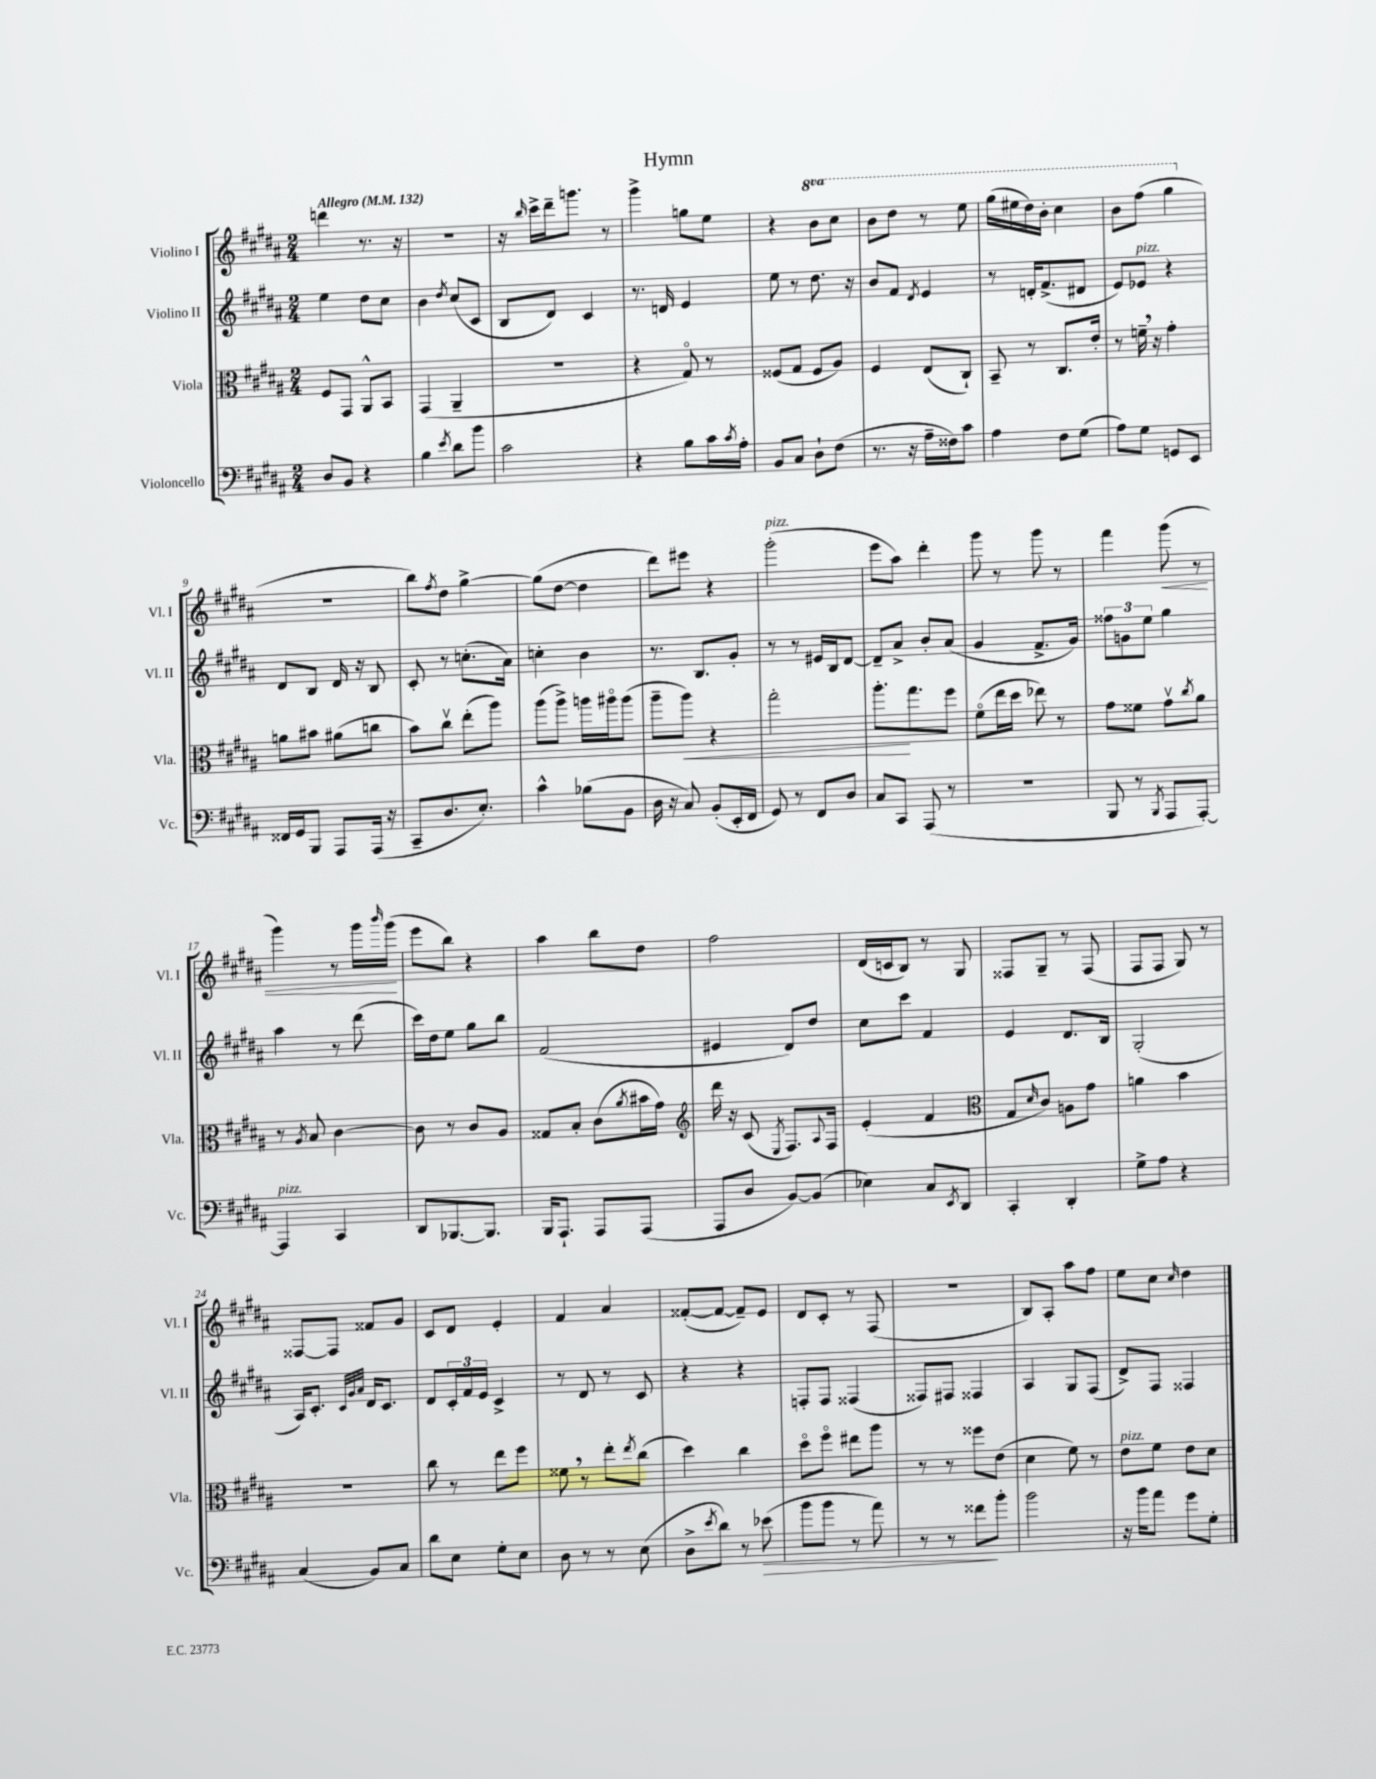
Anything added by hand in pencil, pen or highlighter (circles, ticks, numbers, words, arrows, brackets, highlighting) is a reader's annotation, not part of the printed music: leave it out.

**kern	**kern	**kern	**kern
*staff4	*staff3	*staff2	*staff1
*clefF4	*clefC3	*clefG2	*clefG2
*k[f#c#g#d#a#]	*k[f#c#g#d#a#]	*k[f#c#g#d#a#]	*k[f#c#g#d#a#]
*M2/4	*M2/4	*M2/4	*M2/4
*MM132	*MM132	*MM132	*MM132
8D#/L	8F#/L	4ee\	4ddd\
8BB/J	8GG#/J	.	.
4r	8AA#^^/L	8dd#\L	8.r
.	8BB/J	8cc#\J	.
.	.	.	16r
=	=	=	=
4B\	(4GG#/	4b\	2r
8qe/	.	8qdd#/	.
8d#\L	4AA#~/	(8cc#/L	.
8b\J	.	8c#/J	.
=	=	=	=
2c#\	2r	8B/L	16r
.	.	.	16qqbb/
.	.	.	16ccc#^\LL
.	.	8d#/J)	16ddd#~\J
.	.	.	8.ggg\J
.	.	4c#/	.
.	.	.	8r
=	=	=	=
4r	4r	8.r	4ggg#^\
.	.	16d/	.
8B\L	8G#o/)	4e/	8gg\L
16c#\L	8r	.	8ee\J
8qc#/	.	.	.
16A#'\JJ	.	.	.
=	=	=	=
8BB/L	(8F##/L	8ee\	4r
8C#/J	8G#/J	8r	.
8D#`\L	8F##/L	8.dd#\	8bb\L
(8F#\J	8A#/J)	.	8ccc#\J
.	.	16r	.
=	=	=	=
8.r	4F#/	8b/L	8bb\L
.	.	8f#/J	8ddd#\J
16r	.	.	.
.	.	8qd#/	.
16A#~\LL	(8E/L	4e/	8r
16F##\J)	.	.	.
8c#\J	8C#`/J)	.	8eee\
=	=	=	=
4A#\	8BB~/	8r	(16ggg#\LL
.	.	.	16eee#\
.	8r	16d'/LK	16ddd#\)
.	.	(8.f#^/	16bb'\JJ
8F#\L	8.C#/L	.	4ccc#\
(8G#\J	.	8d#/J	.
.	16e'/Jk	.	.
=	=	=	=
8A#\L)	8r	8e/L)	8bb\L
8G#\J	16f~\	8e-/J	(8fff#\J
.	16r	.	.
8GG/L	4g#'\	4r	4ggg#\
8EE/J	.	.	.
=	=	=	=
16FF##/LL	8a\L	8d#/L	2r
16GG#/J	.	.	.
8BBB/J	8b#\J	8B/J	.
8AAA#/L	(8a#\L	16d#/	.
.	.	16r	.
(16AAA#/Jk	8cc\J	8B/	.
16r	.	.	.
=	=	=	=
8CC#~/L	8b\L)	8c#'/	8bb\L)
.	.	.	8qff#/
8.D#/	8cc#v\J	8r	8dd#\J
.	(8ee'\L	(8.cc'\L	[4gg#^\
8.E'/J)	.	.	.
.	8aa#\J)	.	.
.	.	16a#\Jk)	.
=	=	=	=
4c#^^\	(8aa#\L	4cc'\	(8gg#\]L
.	8aa#^\J)	.	[8dd#\J
(8B-\L	16aa\LL	4b\	4dd#\]
.	16aa#o\J	.	.
8BB\J	(8aa#\J	.	.
=	=	=	=
16D#\	8aa#~\L	8.r	8ddd#\L)
16r	.	.	.
8C#/)	8aa#\J)	.	8eee#\J
.	.	8.B/L	.
(8BB'/L	4r	.	4r
16EE'/L	.	8g#'/J	.
16FF#/JJ	.	.	.
=	=	=	=
8GG#/)	2gg#'\	8r	(2ggg#'\
8r	.	8r	.
8FF#/L	.	16e#/LL	.
.	.	16B/J	.
8D#/J	.	[8d#/J	.
=	=	=	=
8C#/L	8.aa#'\L	8d#~/]L	8eee\L
8CC#/J	.	8a#^/J	8aa#\J)
.	8.gg#\	.	.
(8AAA#/	.	8b'/L	4ddd#'\
8r	8ff#\J	(8a#/J	.
=	=	=	=
2r	(8f#o\L	4g#/	8ggg#\
.	16ee\L	.	8r
.	16dd#\JJ	.	.
.	8ee-\)	8.f#^/L	8ggg#\
.	8r	.	8r
.	.	16g#/Jk)	.
=	=	=	=
8BBB/	8g#\L	12ff##\L	4fff#\
.	.	12g\	.
8r	8f##\J	.	.
.	.	12ee\J	.
8qBBB/	.	.	.
8AAA#/L	8g#v\L	4gg#\	(8ggg#\
.	8qcc#/	.	.
[8AAA#'/J)	8a#\J	.	8r
=	=	=	=
4AAA#/]	8r	4aa#\	4ggg#\)
.	8qA#/	.	.
.	8B/	.	.
4CC#/	[4c#\	8r	8r
.	.	(8ddd#\	16ggg#\LL
.	.	.	16qqbbb/
.	.	.	(16ggg#\JJ
=	=	=	=
8DD#/L	8c#\]	16ccc#\LL)	8eee\L
.	.	16dd#\J	.
[8.BBB-/	8r	8ee\J	8bb\J)
.	8c#/L	8gg#\L	4r
8.BBB-/]J	.	.	.
.	8A#/J	8bb\J	.
=	=	=	=
16BBB/LK	8G##/L	(2f#/	4aa#\
8.AAA#`/J	.	.	.
.	8B'/J	.	.
8AAA#/L	(8c#\L	.	8bb\L
.	8qa#/	.	.
(8AAA#/J	16b#\L	.	8dd#\J
.	16g#\JJ)	.	.
=	=	=	=
*	*clefG2	*	*
8AAA#/L	16ddd#\	4e#/	2ff#\
.	16r	.	.
8D#/J	(8c#/	.	.
.	8qE/	.	.
[8BB/L)	8.F#/L)	8d#/L)	.
(8BB/]J	.	8dd#/J	.
.	8qqA#/	.	.
.	16F#/Jk	.	.
=	=	=	=
4E-\)	(4e'/	8cc#\L	(16d#/LL
.	.	.	16c/J
.	.	8ccc#\J	8B/J)
8C#/L	4f#/	4f#/	8r
8qEE/	.	.	.
8DD#/J	.	.	8G#/
=	=	=	=
*	*clefC3	*	*
4CC#'/	8G#/L	4e/	8F##/L
.	16qqd#/	.	.
.	8c#/J)	.	8G#~/J
4DD#'/	8A\L	8.d#/L	8r
.	8g#\J	.	(8F##/
.	.	16B/Jk	.
=	=	=	=
8G#^\L	4a\	(2G#'/	8F#/L
8A#\J	.	.	8F#/J
4r	4b\	.	8G#/)
.	.	.	8r
=	=	=	=
(4C#/	2r	16A#/LK)	[8F##/L
.	.	8.c#'/J	.
.	.	.	8F##/]J
.	.	32qqc#/LLL	.
.	.	32qqg#/	.
.	.	32qqa#/JJJ	.
8BB/L)	.	16d#/LK	8f##/L
.	.	8.c#/J	.
8C#/J	.	.	8g#/J
=	=	=	=
8d#\L	8cc#\	8d#/L	8c#/L
8E\J	8r	24c#'/L	8d#/J
.	.	24f#/	.
.	.	24e/JJ	.
8G#'\L	8ee\L	4c#^/	4e'/
8E\J	8ff#\J	.	.
=	=	=	=
8D#\	8f##\	8r	4f#/
8r	8r	8d#/	.
8r	8ee'\L	8r	4a#/
.	8qee/	.	.
(8E\	(8cc#\J	8c#/	.
=	=	=	=
8D#^\L	4dd#\)	4r	([8f##'/L
8qe/	.	.	.
8d#\J)	.	.	8f##/_J
8r	4cc#\	4r	8f##~/]L)
(8e-\	.	.	8e/J
=	=	=	=
8b\L	8dd#o\L	8F'/L	8d#/L
8b\J	8ff#o\J	8F/J	8c#'/J
8r	8ee#\L	(4F##/	8r
8a#\)	8aa#\J	.	(8F#/
=	=	=	=
8r	8r	8F##/L)	2r
8r	8r	8F#/J	.
8f##\L	8ff##\L	4F##/	.
8b'\J	(8e\J	.	.
=	=	=	=
2b\	4d#\	4A#/	8B/L)
.	.	.	8A#'/J
.	8f#\)	8G#/L	8aa#\L
.	8r	(8F#/J	8ff#\J
=	=	=	=
16r	8e\L	8d#^/L)	8ee\L
16b\LK	.	.	.
8a#\J	8f#\J	8F#/J	8cc#\J
.	.	.	16qqcc#/
8g#\L	8e\L	4F##/	4dd#\
8G#'\J	8d#\J	.	.
==	==	==	==
*-	*-	*-	*-
